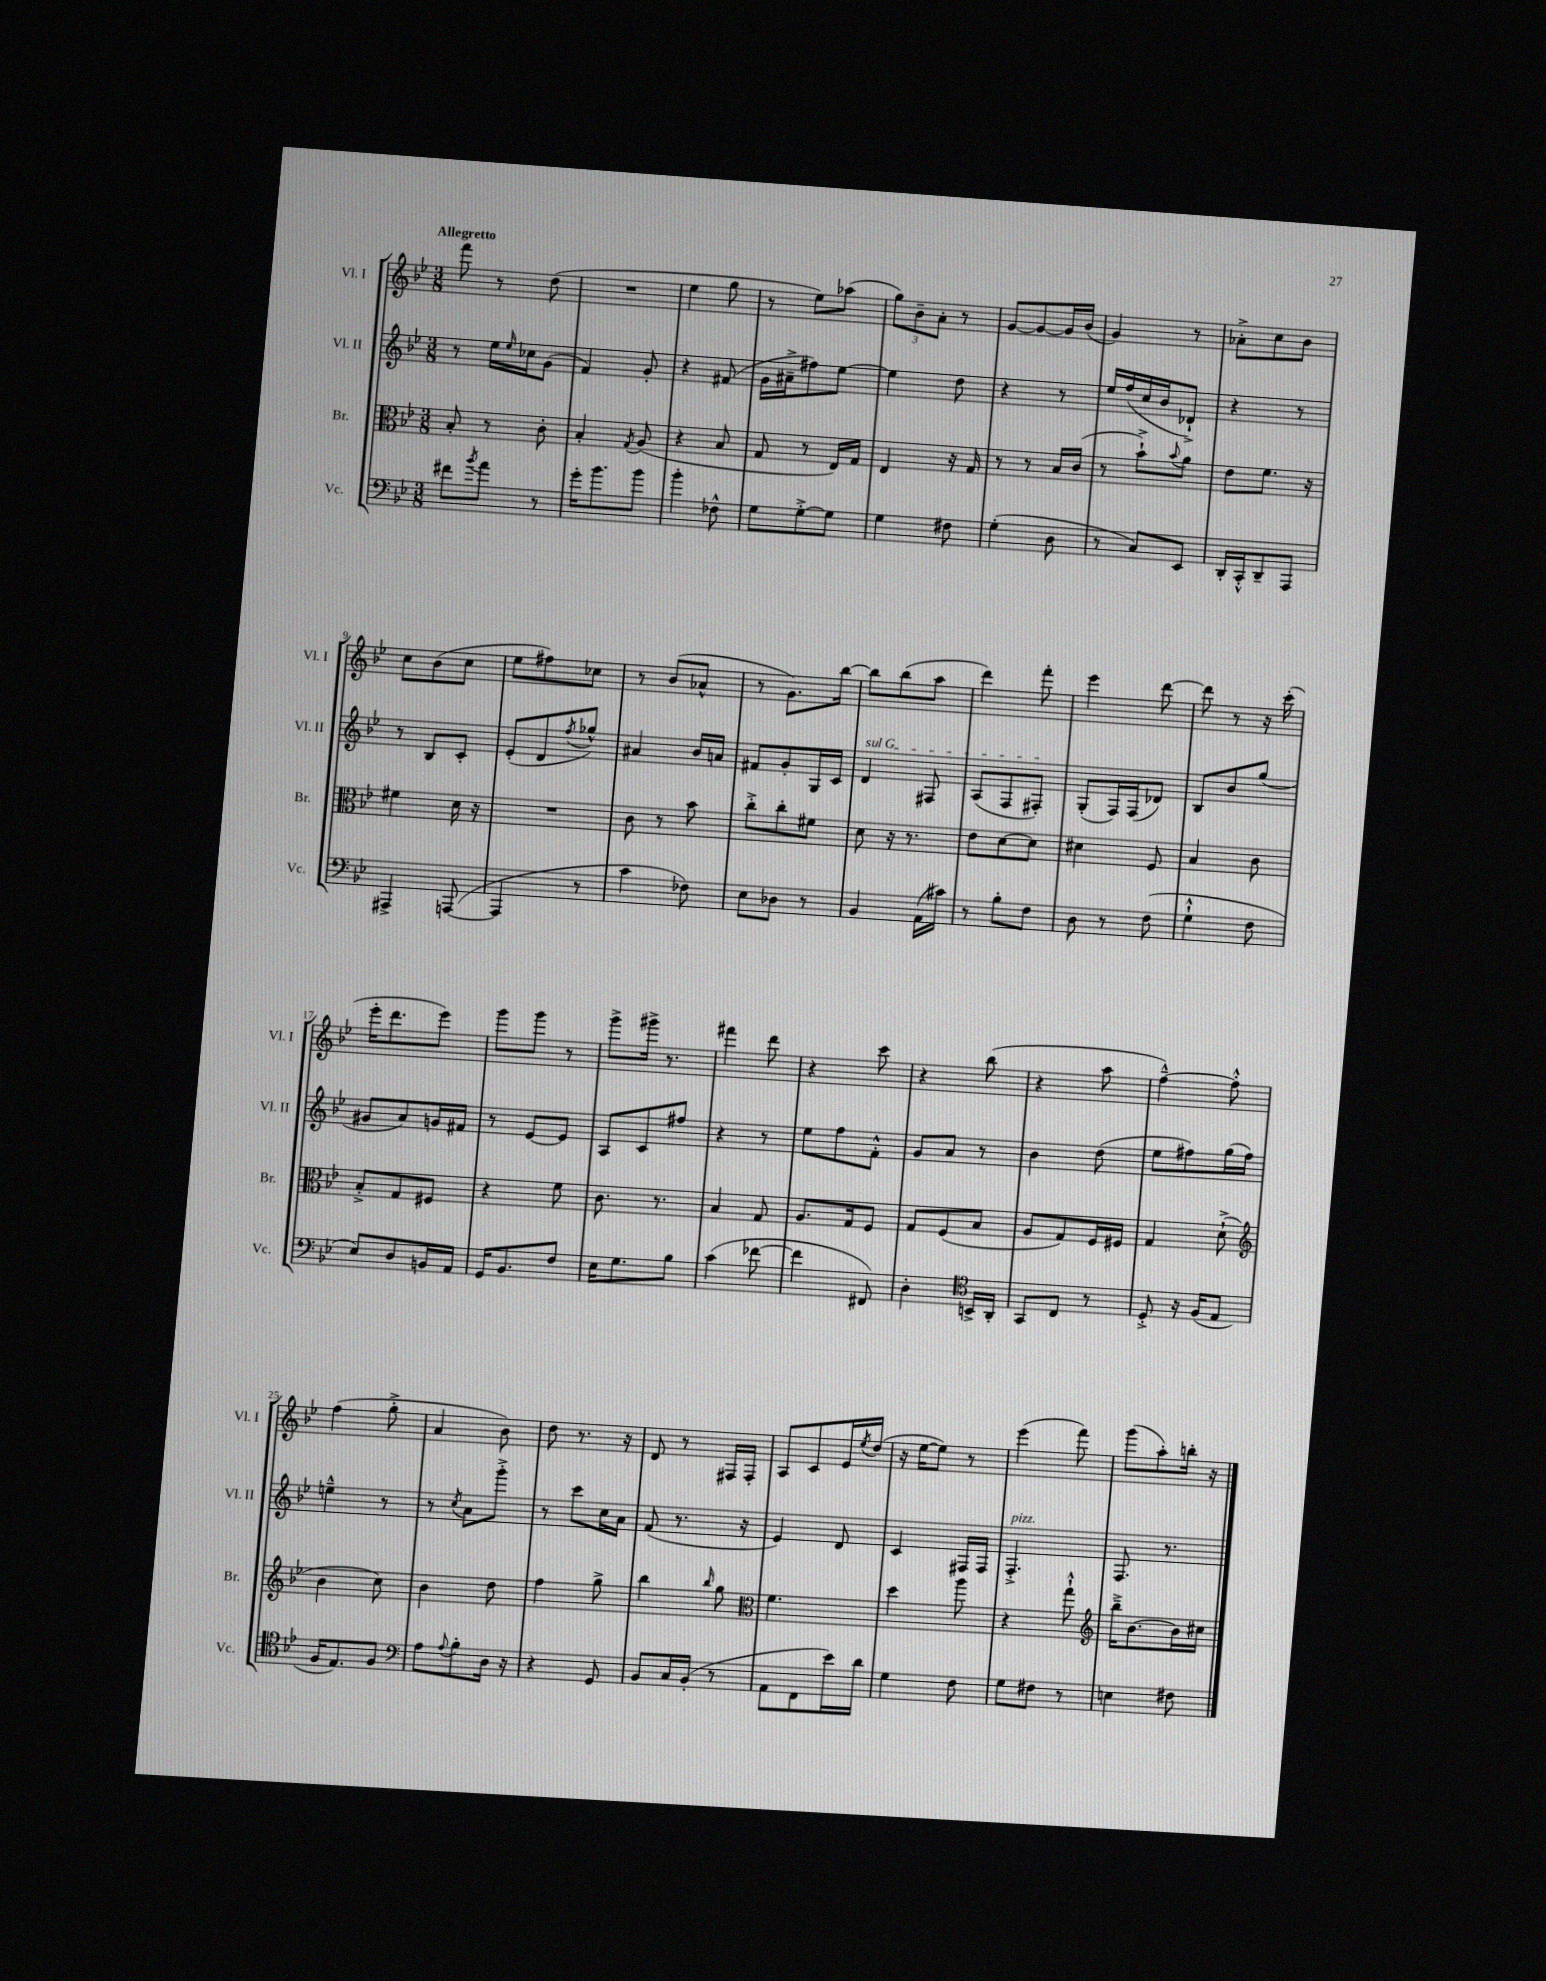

**kern	**kern	**kern	**kern
*staff4	*staff3	*staff2	*staff1
*clefF4	*clefC3	*clefG2	*clefG2
*k[b-e-]	*k[b-e-]	*k[b-e-]	*k[b-e-]
*M3/8	*M3/8	*M3/8	*M3/8
8f#	8B-'	8r	8fff
8qb-	.	.	.
8a	8r	16ee-	8r
.	.	16qqee-	.
.	.	16cc-	.
8r	8c'	(8g	(8dd
=	=	=	=
16g'	4B-'	4f)	4.r
8.b-	.	.	.
.	8qG	.	.
8b-	(8A	8g'	.
=	=	=	=
4b-'	4r	4r	4ee-
8F-^^	8B-	(8f#	8gg
=	=	=	=
8G	8G	16g	8r
.	.	16a#~^	.
[8G'^	8r	8ff#)	8ee-)
8G]	16E-)	[8ee-	(8aa-
.	16G	.	.
=	=	=	=
4G	4E-	4ee-]	12gg)
.	.	.	12b-~
.	.	.	12a'
8F#	16r	8dd	8r
.	16G	.	.
=	=	=	=
(4G'	8r	4r	[8g
.	8r	.	8g_
8D	16B-	8r	16g]
.	(16c	.	(16b-
=	=	=	=
8r	8r	16ee-	4g)
.	.	(16ff	.
8C)	8b-`^)	16cc	.
.	.	16b-	.
.	8qqb-	.	.
8EE-	8a	8d-`^)	8r
=	=	=	=
16DD'	8e-	4r	8a-'^
16CC'^^	.	.	.
8DD~	8.f	.	8cc
8AAA	.	8r	8b-
.	16r	.	.
=	=	=	=
4AAA#^	4f#	8r	8cc
.	.	8B-	(8b-
([8AAA	16d	8c'	8cc
.	16r	.	.
=	=	=	=
4AAA]	4.r	(8e-'	8ee-
.	.	8d	8ff#)
.	.	8qff	.
8r	.	8gg-^^)	8cc-
=	=	=	=
4c	8c	4a#	8r
.	8r	.	(8b-
8F-)	8b-	16b-	8a-^^
.	.	16a	.
=	=	=	=
8E-	8cc'^	8f#	8r
8D-	8cc'	8g'	8.g)
8r	8f#	16G	.
.	.	16c	[16bb-
=	=	=	=
4BB-	8d	4d	8bb-]
.	16r	.	(8bb-
.	8.r	.	.
(16AA	.	8F#	8aa
16c#)	.	.	.
=	=	=	=
8r	8e-	(8A	4ddd)
8B-'	[8d	8F	.
8F	8d]	8F#')	8fff'
=	=	=	=
8D	4d#	(8G'	4eee-
8r	.	16F)	.
.	.	(16F	.
(8F	8F	8d-)	[8ddd
=	=	=	=
4G`^^	4B-	8B-	8ddd]
.	.	8b-	8r
8F	8c	(8gg	16r
.	.	.	(16ccc'
=	=	=	=
8E-)	8B-'^	8g#	16eee-'
.	.	.	8.ddd
8D	8G	8a)	.
16BB	8F#	16g	8eee-)
16AA	.	16f#	.
=	=	=	=
16GG	4r	8r	8ggg
8.BB-	.	.	.
.	.	[8e-	8ggg
8F	8f	8e-]	8r
=	=	=	=
16E-	8.c	8A	8ggg^
8.G	.	.	.
.	.	8c	16ggg#^
.	8.r	.	8.r
8B-	.	8ff#	.
=	=	=	=
(4c	4B-	4r	4fff#
[8f-	8G	8r	8ddd
=	=	=	=
4f-]	8.A	8ee-	4r
.	.	8ff	.
.	16G	.	.
8FF#)	8F	8f'^^	8ccc
=	=	=	=
4D'	8G	8g	4r
.	(8F	8a	.
*clefC4	*	*	*
16BB^	8B-	8r	(8bb-
16AA'	.	.	.
=	=	=	=
8GG	8A	4b-	4r
8C	8G)	.	.
8r	16F	(8dd	8aa
.	16F#	.	.
=	=	=	=
8D'^	4G	8ee-	[4ff~^^)
16r	.	8ff#)	.
(16F	.	.	.
8E-	(8d`^	(16gg	8ff'^^]
.	.	16ff#)	.
=	=	=	=
*	*clefG2	*	*
16F	4b-	4ee~^^	(4ff
8.E-)	.	.	.
8F	8cc)	8r	8gg'^
=	=	=	=
*clefF4	*	*	*
8A	4b-	8r	4a
8qqA	.	8qcc	.
8B-'	.	8a	.
16D	8dd	8ggg'^	8b-)
16r	.	.	.
=	=	=	=
4r	4ff	8r	8dd
.	.	8ccc	8.r
8GG	8gg^	16cc	.
.	.	16a	16r
=	=	=	=
8BB-	4bb-	(8f	8d
16C	.	8.r	8r
(16BB-'	.	.	.
.	16qqbb-	.	.
8r	8gg	.	16F#
.	.	16r	16F#'
=	=	=	=
*	*clefC3	*	*
8AA	4.f	4e-)	8A
8FF	.	.	8c
16e-)	.	8d	16e-
.	.	.	8qee-
16d	.	.	(16dd
=	=	=	=
4G	4dd	4c	16r
.	.	.	[16ee-
.	.	.	8ee-])
8F	8aa	16F#	8r
.	.	16F#	.
=	=	=	=
8G	4r	4.F'^	(4eee-
8F#	.	.	.
8r	8gg`^^	.	8fff)
=	=	=	=
*	*clefG2	*	*
4E	16bb-~^	8.F	(8ggg
.	[8.b-	.	.
.	.	.	8aa')
.	.	8.r	.
8F#	16b-]	.	16bb'
.	16cc#	.	16r
==	==	==	==
*-	*-	*-	*-
